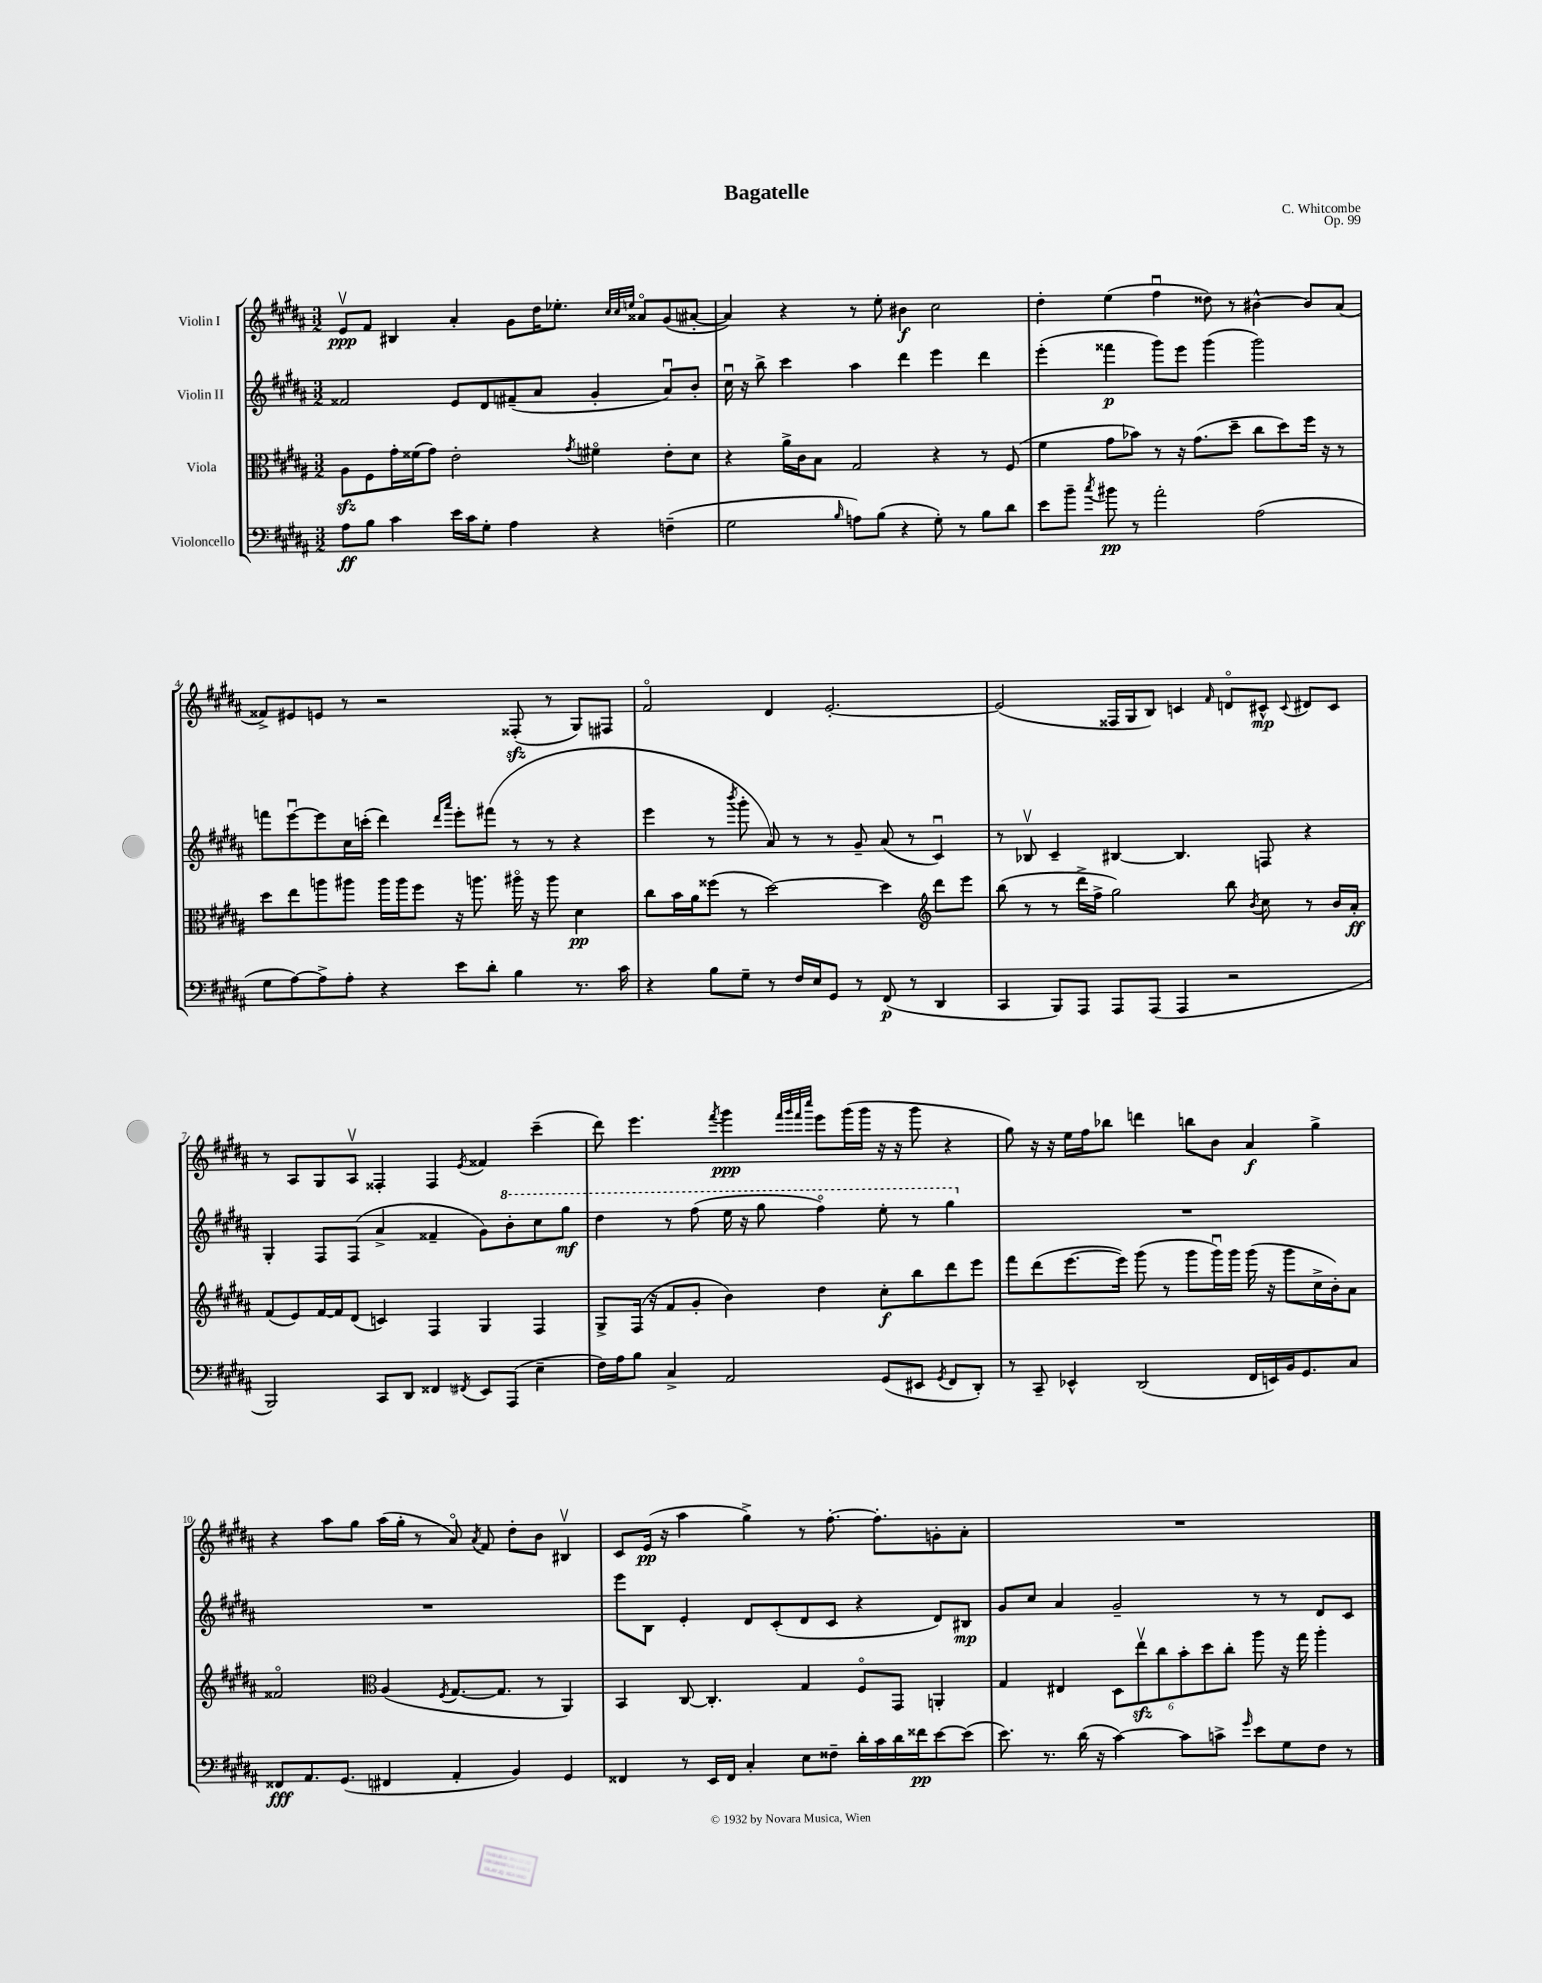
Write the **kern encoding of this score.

**kern	**dynam	**kern	**dynam	**kern	**dynam	**kern	**dynam
*part4	*part4	*part3	*part3	*part2	*part2	*part1	*part1
*staff4	*staff4	*staff3	*staff3	*staff2	*staff2	*staff1	*staff1
*I"Violoncello	*	*I"Viola	*	*I"Violin II	*	*I"Violin I	*
*clefF4	*	*clefC3	*	*clefG2	*	*clefG2	*
*k[f#c#g#d#a#]	*	*k[f#c#g#d#a#]	*	*k[f#c#g#d#a#]	*	*k[f#c#g#d#a#]	*
*M3/2	*	*M3/2	*	*M3/2	*	*M3/2	*
=1	=1	=1	=1	=1	=1	=1	=1
8A#\L	ff	8A#zz\L	.	2f##X/	.	8ev/L	ppp
8B\J	.	8F#\	.	.	.	8f#/J	.
4c#\	.	16g#'\L	.	.	.	4B#X/	.
.	.	(16f##X\J	.	.	.	.	.
.	.	8g#\J)	.	.	.	.	.
16e\LL	.	2e'\	.	8e/L	.	4a#'/	.
16c#\J	.	.	.	.	.	.	.
8G#'\J	.	.	.	8d#/	.	.	.
4A#\	.	.	.	(8f#X~/	.	8g#\L	.
.	.	.	.	8a#/J	.	16dd#\K	.
.	.	.	.	.	.	8.ee-X'\J	.
.	.	8qg#/	.	.	.	.	.
4r	.	4f#X\	.	4g#'/	.	.	.
.	.	.	.	.	.	32qqcc#/LLL	.
.	.	.	.	.	.	32qqcc#/	.
.	.	.	.	.	.	32qqeen/JJJ	.
.	.	.	.	.	.	8a##X/L	.
(4Fn~\	.	8e'\L	.	8a#u/L)	.	(8g#/	.
.	.	8d#\J	.	8b'/J	.	[8a#X'/J	.
=2	=2	=2	=2	=2	=2	=2	=2
2G#\	.	4r	.	16cc#u\	.	4a#/])	.
.	.	.	.	16r	.	.	.
.	.	.	.	8bb^\	.	.	.
.	.	16a#^\LL	.	4ccc#\	.	4r	.
.	.	16c#\J	.	.	.	.	.
.	.	8B\J	.	.	.	.	.
16qqB/	.	.	.	.	.	.	.
8An\L)	.	2G#/	.	4aa#\	.	8r	.
(8B\J	.	.	.	.	.	8ee'\	.
4r	.	.	.	4ddd#\	.	4b#X\	f
8G#'\)	.	4r	.	4eee\	.	2cc#\	.
8r	.	.	.	.	.	.	.
8B\L	.	8r	.	4ddd#\	.	.	.
8d#\J	.	(8F#/	.	.	.	.	.
=3	=3	=3	=3	=3	=3	=3	=3
8e\L	.	4f#\	.	(4eee'\	.	4dd#'\	.
8b~\J	.	.	.	.	.	.	.
8qcc#/	.	.	.	.	.	.	.
8b#X\	pp	8g#\L	.	4fff##X\	p	(4ee\	.
8r	.	8b-X\J)	.	.	.	.	.
2a#'\	.	8r	.	8ggg#\L)	.	4ff#u\	.
.	.	16r	.	8eee\J	.	.	.
.	.	(8.g#\L	.	.	.	.	.
.	.	.	.	(4ggg#\	.	8dd##X\)	.
.	.	8dd#~\J	.	.	.	8r	.
(2A#\	.	8cc#\L	.	2ggg#\)	.	[4b#X^^\	.
.	.	8dd#\)	.	.	.	.	.
.	.	16ff#\Jk	.	.	.	8b#/L]	.
.	.	16r	.	.	.	.	.
.	.	8r	.	.	.	(8a#/J	.
!!LO:LB:g=z
=4	=4	=4	=4	=4	=4	=4	=4
8G#\L	.	8dd#\L	.	8fffn\L	.	8f##X^/L)	.
[8A#\)	.	8ee\	.	[8eeeu\	.	8e#X/	.
8A#^\]	.	8aan\	.	8eee\]	.	8en/J	.
8A#'\J	.	8aa#X\J	.	16cc#\L	.	8r	.
.	.	.	.	(16cccn'\JJ	.	.	.
4r	.	16aa#\LL	.	4ddd#\)	.	2r	.
.	.	16aa#\J	.	.	.	.	.
.	.	8ff#\J	.	.	.	.	.
.	.	.	.	16qqddd#/LL	.	.	.
.	.	.	.	16qqaaa#/JJ	.	.	.
8e\L	.	16r	.	8eee'\L	.	.	.
.	.	8.aan\	.	.	.	.	.
8d#'\J	.	.	.	(8fff#X\J	.	.	.
4B\	.	16aa#X\	.	8r	.	(8F##Xzz'/	.
.	.	16r	.	.	.	.	.
.	.	8aa#\	.	8r	.	8r	.
8.r	.	4d#\	pp	4r	.	8G#/L)	.
.	.	.	.	.	.	8F#X/J	.
16c#\	.	.	.	.	.	.	.
=5	=5	=5	=5	=5	=5	=5	=5
4r	.	8cc#\L	.	4eee\	.	2f#/	.
.	.	16b\L	.	.	.	.	.
.	.	16a#\J	.	.	.	.	.
8B\L	.	(8ff##X\J	.	8r	.	.	.
.	.	.	.	8qbbb/	.	.	.
8G#~\J	.	8r	.	8ggg#'\	.	.	.
8r	.	[2dd#\)	.	8a#/)	.	4d#/	.
16F#/LL	.	.	.	8r	.	.	.
16E/J	.	.	.	.	.	.	.
8GG#/J	.	.	.	8r	.	[2.e'/	.
8r	.	.	.	8g#~/	.	.	.
(8FF#/	p	4dd#\]	.	(8a#/	.	.	.
8r	.	.	.	8r	.	.	.
*	*	*clefG2	*	*	*	*	*
4DD#/	.	8ddd#\L	.	4c#u/)	.	.	.
.	.	8eee\J	.	.	.	.	.
=6	=6	=6	=6	=6	=6	=6	=6
4CC#/	.	(8bb\	.	8r	.	(2e/]	.
.	.	8r	.	8B-Xv/	.	.	.
8BBB/L)	.	8r	.	4c#~/	.	.	.
8AAA#/J	.	16ddd#^\LL	.	.	.	.	.
.	.	16ff#^\JJ	.	.	.	.	.
8AAA#/L	.	2gg#\)	.	[4B#X/	.	16F##X/LL	.
.	.	.	.	.	.	16G#/J	.
(8AAA#/J	.	.	.	.	.	8B/J)	.
4AAA#/	.	.	.	4.B#/]	.	4cn/	.
.	.	.	.	.	.	16qqf#/	.
2r	.	8bb\	.	.	.	8dn/L	.
.	.	8qb/	.	.	.	.	.
.	.	8cc#\	.	8Fn/	.	8c#X^^/J	mp
.	.	.	.	.	.	8qqc#/	.
.	.	8r	.	4r	.	8d#X/L	.
.	.	16b/LL	.	.	.	8c#/J	.
.	.	16a#'/JJ	ff	.	.	.	.
!!LO:LB:g=z
=7	=7	=7	=7	=7	=7	=7	=7
2BBB/)	.	(8f#/L	.	4G#'/	.	8r	.
.	.	8e/)	.	.	.	8A#/L	.
.	.	[16f#/L	.	8F#/L	.	8G#/	.
.	.	16f#/J]	.	.	.	.	.
.	.	(8d#/J	.	(8F#/J	.	8A#v/J	.
8CC#/L	.	4cn/)	.	4a#^/	.	4F##X'/	.
8DD#/J	.	.	.	.	.	.	.
4FF##X/	.	4F#/	.	4f##X~/	.	4F##/	.
8qFF#X/	.	.	.	.	.	8qe/	.
8EE/L	.	4G#/	.	8g#\L)	.	4f##X/	.
*	*	*	*	*8va	*	*	*
(8AAA#/J	.	.	.	8bb'\	.	.	.
4E~\	.	4F#/	.	8ccc#\	.	(4ccc#~\	.
.	.	.	.	8ggg#\J	mf	.	.
=8	=8	=8	=8	=8	=8	=8	=8
16F#\LL)	.	8G#^/L	.	4ddd#\	.	8ddd#\)	.
16A#\J	.	.	.	.	.	.	.
8B\J	.	(16F#/Jk	.	.	.	4.eee\	.
.	.	16r	.	.	.	.	.
4C#^/	.	8f#/L	.	8r	.	.	.
.	.	8g#'/J	.	(8fff#\	.	.	.
.	.	.	.	.	.	8qfff#/	.
2AA#/	.	4b\)	.	16eee\	.	4ggg#\	ppp
.	.	.	.	16r	.	.	.
.	.	.	.	8ggg#\	.	.	.
.	.	.	.	.	.	32qqfff#/LLL	.
.	.	.	.	.	.	32qqggg#/	.
.	.	.	.	.	.	32qqfff#/	.
.	.	.	.	.	.	32qqcccc#/JJJ	.
.	.	4dd#\	.	4fff#\)	.	8eee\L	.
.	.	.	.	.	.	(16ggg#\L	.
.	.	.	.	.	.	16ggg#\JJ	.
(8GG#/L	.	8cc#'\L	f	8eee'\	.	16r	.
.	.	.	.	.	.	16r	.
8EE#X/J	.	8bb\	.	8r	.	8ggg#\	.
8qGG#/	.	.	.	.	.	.	.
8FF#/L	.	8ddd#\	.	4ggg#\	.	4r	.
8DD#'/J)	.	8eee\J	.	.	.	.	.
=9	=9	=9	=9	=9	=9	=9	=9
*	*	*	*	*X8va	*	*	*
8r	.	8fff#\L	.	1.r	.	8gg#\)	.
8CC#~/	.	(8ddd#\	.	.	.	16r	.
.	.	.	.	.	.	16r	.
4EE-X^^/	.	[8.eee\	.	.	.	16ee\LL	.
.	.	.	.	.	.	16ff#\J	.
.	.	.	.	.	.	8bb-X\J	.
.	.	16eee\Jk])	.	.	.	.	.
(2DD#/	.	(8ggg#\	.	.	.	4dddn\	.
.	.	8r	.	.	.	.	.
.	.	8ggg#\L	.	.	.	8bbn\L	.
.	.	16ggg#u\L)	.	.	.	8b\J	.
.	.	16ggg#\JJ	.	.	.	.	.
16FF#/LL	.	(16ggg#\	.	.	.	4a#/	f
16EEn/)	.	16r	.	.	.	.	.
16BB/J	.	8ggg#\L	.	.	.	.	.
8.GG#/	.	.	.	.	.	.	.
.	.	16cc#^\L	.	.	.	4gg#^\	.
.	.	16b'\J)	.	.	.	.	.
8C#/J	.	8a#\J	.	.	.	.	.
!!LO:LB:g=z
=10	=10	=10	=10	=10	=10	=10	=10
8FF##X/L	fff	2f##X/	.	1.r	.	4r	.
8.AA#/	.	.	.	.	.	.	.
.	.	.	.	.	.	8aa#\L	.
(8.GG#/J	.	.	.	.	.	.	.
.	.	.	.	.	.	8gg#\J	.
*	*	*clefC3	*	*	*	*	*
4FF#X/	.	(4A#/	.	.	.	(16aa#\LL	.
.	.	.	.	.	.	16gg#'\JJ	.
.	.	.	.	.	.	8r	.
.	.	8qF#/	.	.	.	.	.
4AA#'/	.	[8.G#/L	.	.	.	8a#/)	.
.	.	.	.	.	.	8qa#/	.
.	.	.	.	.	.	8f#/	.
.	.	8.G#/J]	.	.	.	.	.
4BB/)	.	.	.	.	.	8dd#'\L	.
.	.	8r	.	.	.	8b\J	.
4GG#/	.	4AA#/)	.	.	.	4B#Xv/	.
=11	=11	=11	=11	=11	=11	=11	=11
4FF##X/	.	4BB/	.	8eee\L	.	8c#/L	.
.	.	.	.	8B\J	.	(16e/Jk	pp
.	.	.	.	.	.	16r	.
8r	.	[8C#/	.	4e'/	.	4aa#\	.
16EE/LL	.	4.C#'/]	.	.	.	.	.
16FF##/JJ	.	.	.	.	.	.	.
4C#'/	.	.	.	8d#/L	.	4gg#^\)	.
.	.	.	.	(8c#'/	.	.	.
8E\L	.	4G#/	.	8d#/	.	8r	.
8F##X~\J	.	.	.	8c#/J	.	[8.ff#'\	.
16d#'\LL	.	8F#/L	.	4r	.	.	.
16c#\	.	.	.	.	.	8.ff#'\L]	.
16d#\	.	8GG#/J	.	.	.	.	.
16f##X\J	pp	.	.	.	.	.	.
[8e\	.	4AAn'/	.	8d#/L)	.	8gn'\	.
(8e\J]	.	.	.	8B#X/J	mp	8a#'\J	.
=12	=12	=12	=12	=12	=12	=12	=12
8.e\)	.	4G#/	.	8g#/L	.	1.r	.
.	.	.	.	8cc#/J	.	.	.
8.r	.	.	.	.	.	.	.
.	.	4E#X/	.	4a#/	.	.	.
(16d#\	.	.	.	.	.	.	.
16r	.	.	.	.	.	.	.
[4c#\)	.	12D#\L	.	2g#~/	.	.	.
.	.	12eezzv\	.	.	.	.	.
.	.	12cc#\	.	.	.	.	.
8c#\L]	.	12b'\	.	.	.	.	.
.	.	12dd#\	.	.	.	.	.
8cn^\J	.	.	.	.	.	.	.
.	.	12cc#'\J	.	.	.	.	.
16qqg#/	.	.	.	.	.	.	.
8e\L	.	8aa#\	.	8r	.	.	.
8G#\	.	16r	.	8r	.	.	.
.	.	16gg#\	.	.	.	.	.
8F#\J	.	4aa#'\	.	8d#/L	.	.	.
8r	.	.	.	8c#/J	.	.	.
==	==	==	==	==	==	==	==
*-	*-	*-	*-	*-	*-	*-	*-
